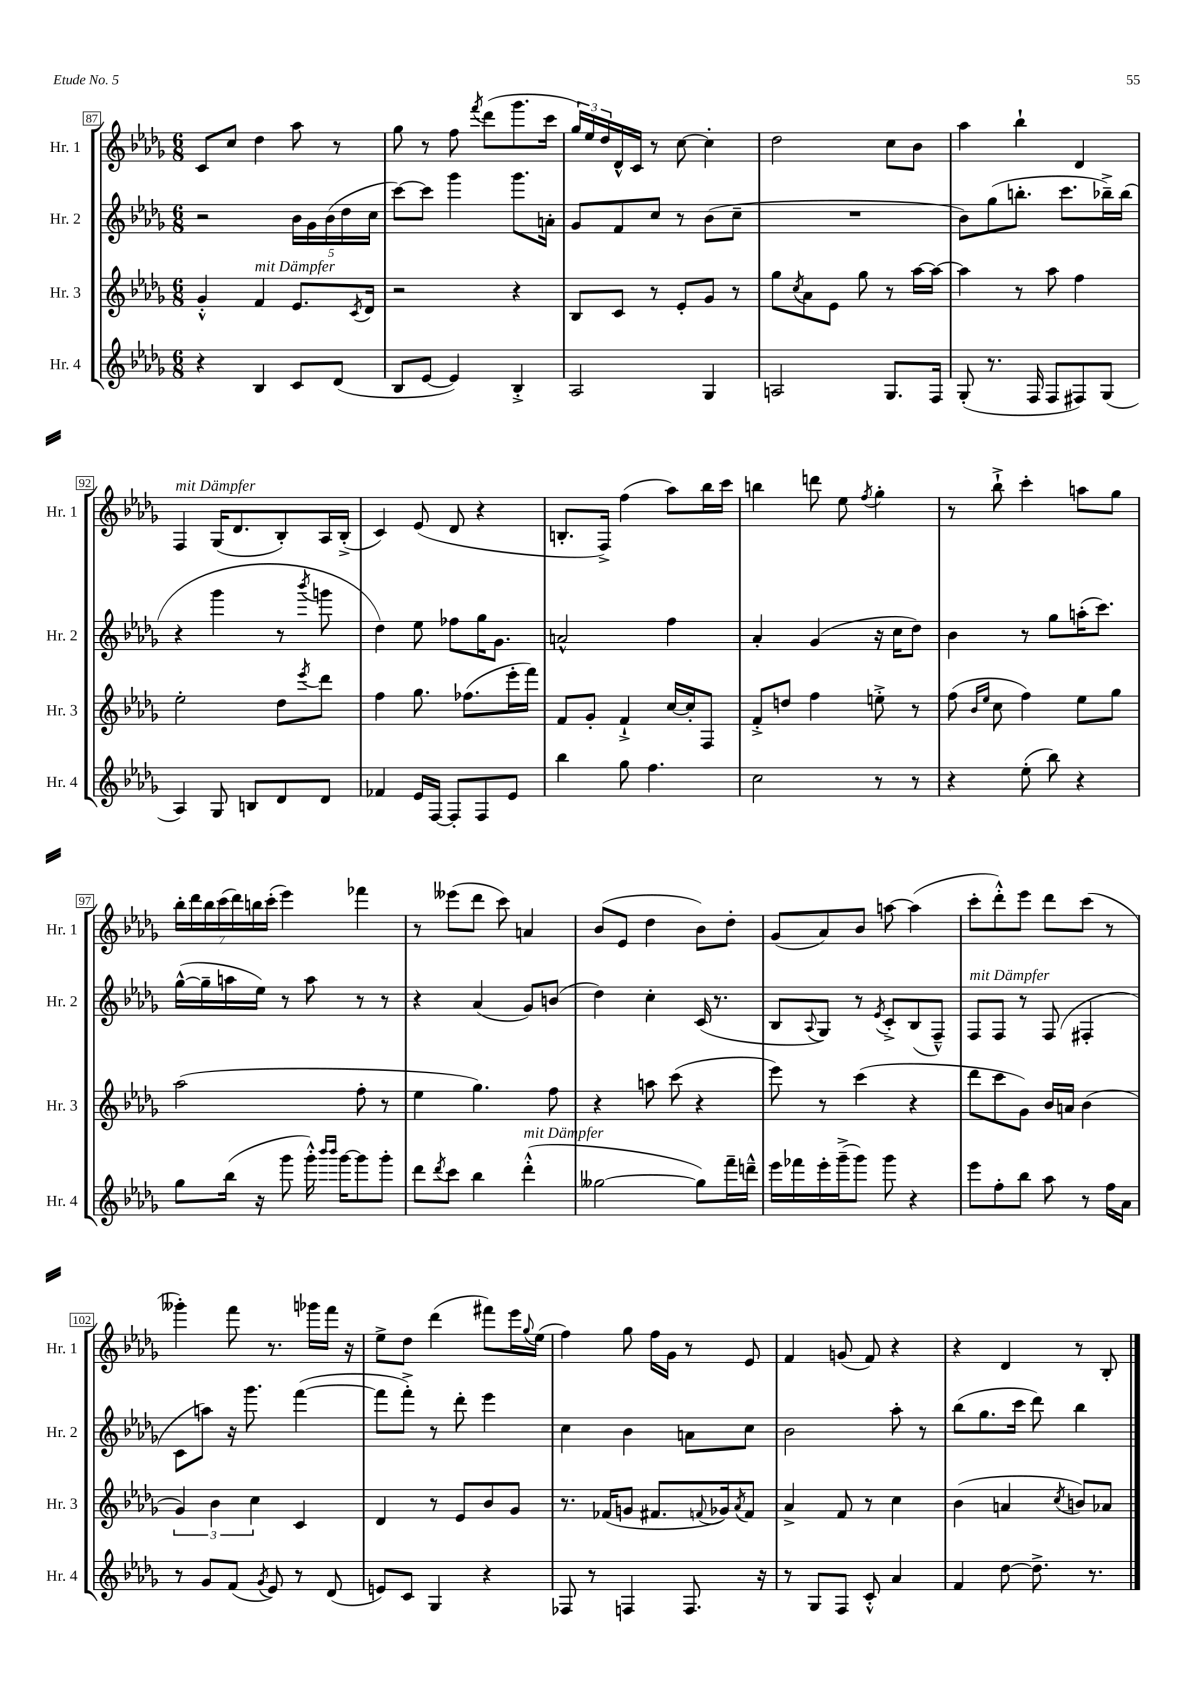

**kern	**kern	**kern	**kern
*staff4	*staff3	*staff2	*staff1
*clefG2	*clefG2	*clefG2	*clefG2
*k[b-e-a-d-g-]	*k[b-e-a-d-g-]	*k[b-e-a-d-g-]	*k[b-e-a-d-g-]
*M6/8	*M6/8	*M6/8	*M6/8
4r	4g-'^^/	2r	8c/L
.	.	.	8cc/J
4B-/	4f/	.	4dd-\
8c/L	8.e-/L	20b-\LL	8aa-\
.	.	20g-\	.
.	.	(20b-\	.
(8d-/J	.	.	8r
.	.	20dd-\	.
.	8qc/	.	.
.	16d-/Jk	.	.
.	.	20cc\JJ	.
=	=	=	=
8B-/L	2r	[8ccc\L)	8gg-\
[8e-/J	.	8ccc\]J	8r
4e-/])	.	4ggg-\	8ff\
.	.	.	8qfff/
.	.	.	(8ddd-\L
4B-'^/	4r	8.ggg-\L	8.ggg-\
.	.	16a'\Jk	16ccc\Jk
=	=	=	=
2A-/	8B-/L	8g-/L	24gg-/LL)
.	.	.	24ee-/
.	.	.	24dd-/
.	8c/J	8f/	16d-^^/
.	.	.	16c/JJ
.	8r	8cc/J	8r
.	8e-'/L	8r	[8cc\
4G-/	8g-/J	(8b-\L	4cc'\]
.	8r	8cc~\J	.
=	=	=	=
2A/	8gg-\L	2.r	2dd-\
.	8qcc/	.	.
.	8a-\	.	.
.	8e-\J	.	.
.	8gg-\	.	.
8.G-/L	8r	.	8cc\L
.	[16aa-\LL	.	8b-\J
16F/Jk	16aa-\_JJ	.	.
=	=	=	=
(8G-'/	4aa-\]	8b-\L)	4aa-\
8.r	.	(8gg-\	.
.	8r	8.bb'\J	4bb-`\
16F/	.	.	.
8F/L	8aa-\	.	.
.	.	8.ccc\L	.
8F#/)	4ff\	.	4d-/
(8G-/J	.	16bb-~^\L)	.
.	.	(16bb-\JJ	.
=	=	=	=
4A-/)	2ee-'\	4r	4F/
8G-/	.	4ggg-\	(16G-/LK
.	.	.	8.d-/
8B/L	.	.	.
8d-/	8dd-\L	8r	8B-'/)
.	8qeee-/	8qbbb-/	.
8d-/J	8ddd-\J	8ggg\	16A-/L
.	.	.	(16B-'^/JJ
=	=	=	=
4f-/	4ff\	4dd-\)	4c/)
16e-/LL	8.gg-\	8ee-\	(8e-/
[16F/JJ	.	.	.
8F'/]L	.	8ff-\L	8d-/
.	(8.ff-\L	.	.
8F/	.	16gg-\K	4r
.	.	8.g-\J	.
8e-/J	16eee-'\L	.	.
.	16fff\JJ)	.	.
=	=	=	=
4bb-\	8f/L	2a^^/	8.B'/L
.	8g-'/J	.	.
.	.	.	16F^/Jk)
8gg-\	4f`^/	.	(4ff\
4.ff\	.	.	.
.	[16cc/LL	4ff\	8aa-\L)
.	16cc'/]J	.	.
.	8F/J	.	16bb-\L
.	.	.	16ccc\JJ
=	=	=	=
2cc\	8f'^/L	4a-'/	4bb\
.	8dd/J	.	.
.	4ff\	(4g-/	8ddd\
.	.	.	8ee-\
.	.	.	8qff/
8r	8ee'^\	16r	4gg-'\
.	.	16cc\LK	.
8r	8r	8dd-\J)	.
=	=	=	=
4r	(8ff\	4b-\	8r
.	16qqb-/LL	.	.
.	16qqee-/JJ	.	.
.	8cc\	.	8bb-`^\
(8ee-'\	4ff\)	8r	4ccc'\
8bb-\)	.	8gg-\L	.
4r	8ee-\L	(16aa'\K	8aa\L
.	.	8.ccc\J)	.
.	8gg-\J	.	8gg-\J
=	=	=	=
8gg-\L	(2aa-\	([16gg-^^\LL	28bb-'\LL
.	.	.	28ddd-\
.	.	16gg-~\]	.
.	.	.	28bb-\
.	.	.	(28ccc\
(16bb-\Jk	.	16aa\	.
.	.	.	28ddd-\)
.	.	.	28bb\
16r	.	16ee-\JJ)	.
.	.	.	(28ccc'\JJ
8ggg-\	.	8r	4eee-\)
16ggg-'^^\)	.	8aa\	.
16qqbbb-/LL	.	.	.
16qqbbb-/JJ	.	.	.
[16ggg-\LK	.	.	.
8ggg-\]	8ff'\	8r	4fff-\
8ggg-'\J	8r	8r	.
=	=	=	=
8ddd-\L	4ee-\	4r	8r
8qddd-/	.	.	.
8ccc\J	.	.	(8eee--\L
4bb-\	4.gg-\)	(4a-/	8ddd-\J
.	.	.	8ccc\)
(4ddd-'^^\	.	8g-/L)	4a/
.	8ff\	(8b/J	.
=	=	=	=
[2gg--\	4r	4dd-\)	(8b-/L
.	.	.	8e-/J
.	8aa\	4cc'\	4dd-\
.	(8ccc\	.	.
8gg--\]L)	4r	(16c/	8b-\L)
.	.	8.r	.
16fff~\L	.	.	8dd-'\J
16ddd~^^\JJ	.	.	.
=	=	=	=
16eee-\LL	8eee-\)	8B-/L	(8g-/L
16fff-\	.	.	.
.	.	8qqA-/	.
16eee-'\	8r	8G-/J)	8a-/)
(16ggg-~^\J	.	.	.
8ggg-\J)	(4ccc\	8r	8b-/J
.	.	8qe-/	.
8ggg-\	.	8c'^/L	[8aa\
4r	4r	(8B-/	(4aa\]
.	.	8F~^^/J)	.
=	=	=	=
8eee-\L	8ddd-\L	8F/L	8ccc'\L
8ff'\	8ccc\	8F/J	8ddd-'^^\)
8bb-\J	8g-\J)	8r	8eee-\J
8aa-\	16b-/LL	(8F/	8ddd-\L
.	16a/JJ	.	.
8r	(4b-\	4F#'/	(8ccc\J
16ff\LL	.	.	8r
16a-\JJ	.	.	.
=	=	=	=
8r	6g-/)	8c\L	4ggg--'\)
8g-/L	.	8aa\J)	.
.	6b-\	.	.
(8f/J	.	16r	8fff\
.	.	8.ggg-\	.
.	6cc\	.	.
8qg-/	.	.	.
8e-/)	.	.	8.r
8r	4c/	([4fff\	.
.	.	.	16ggg-\LL
(8d-/	.	.	16fff\JJ
.	.	.	16r
=	=	=	=
8e/L)	4d-/	8fff\]L	8ee-^\L
8c/J	.	8fff'^\J)	8dd-\J
4G-/	8r	8r	(4ddd-\
.	8e-/L	8ddd-'\	.
4r	8b-/	4eee-\	8fff#\L)
.	8g-/J	.	16eee-\L
.	.	.	8qqgg-/
.	.	.	(16ee-\JJ
=	=	=	=
8F-/	8.r	4cc\	4ff\)
8r	.	.	.
.	(16f-/LK	.	.
4F/	8g/J	4b-\	8gg-\
.	8.f#/L	.	16ff\LL
.	.	.	16g-\JJ
8.F/	.	8a\L	8r
.	8qqf/	.	.
.	16g-/k)	.	.
.	8qa-/	.	.
.	8f/J	8cc\J	8e-/
16r	.	.	.
=	=	=	=
8r	4a-^/	2b-\	4f/
8G-/L	.	.	.
8F/J	8f/	.	(8g/
8c'^^/	8r	.	8f/)
4a-/	4cc\	8aa-'\	4r
.	.	8r	.
=	=	=	=
4f/	(4b-\	(8bb-\L	4r
.	.	8.gg-\	.
[8dd-\	4a/	.	4d-/
.	.	16ccc\Jk	.
8.dd-^\]	.	8ddd-\)	.
.	8qcc/	.	.
.	8b/L)	4bb-\	8r
8.r	.	.	.
.	8a-/J	.	8B-'/
==	==	==	==
*-	*-	*-	*-
